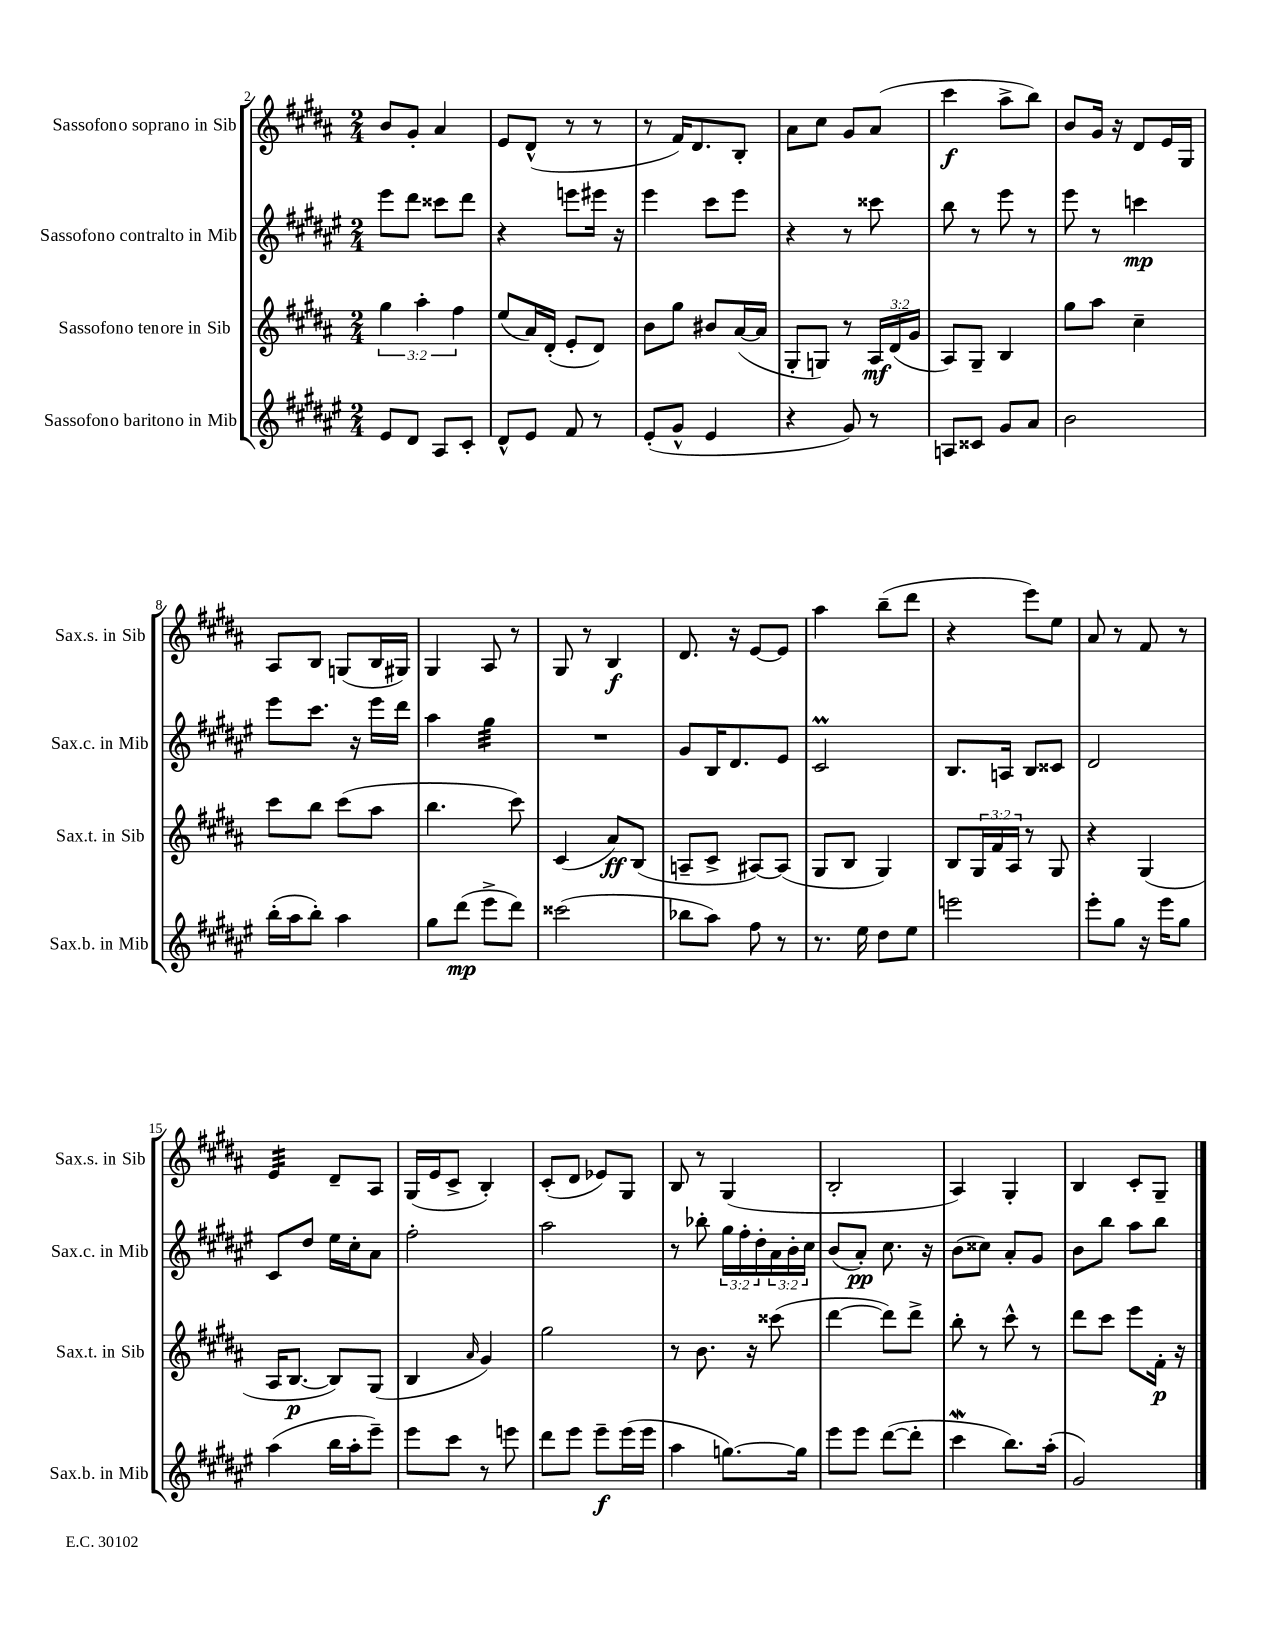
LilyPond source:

<<
\new StaffGroup <<
\new Staff = "s0" \with { instrumentName = "Sassofono soprano in Sib" shortInstrumentName = "Sax.s. in Sib" } {
    \clef treble \key b \major \numericTimeSignature \time 2/4
    b'8 gis'8-. ais'4 |
    e'8 dis'8-^( r8 r8 |
    r8 fis'16) dis'8. b8-. |
    ais'8 cis''8 gis'8 ais'8( |
    cis'''4\f ais''8-> b''8) |
    b'8 gis'16 r16 dis'8 e'16 gis16 |
    ais8 b8 g8( b16 gis16) |
    gis4 ais8 r8 |
    gis8 r8 b4\f |
    dis'8. r16 e'8~ e'8 |
    ais''4 b''8--( dis'''8 |
    r4 e'''8) e''8 |
    ais'8 r8 fis'8 r8 |
    e'4:32 dis'8-- ais8 |
    gis16( e'16 cis'8-> b4-.) |
    cis'8-.( dis'8 ees'8) gis8 |
    b8 r8 gis4( |
    b2-. |
    ais4) gis4-. |
    b4 cis'8-. gis8-- \bar "|." |
}
\new Staff = "s1" \with { instrumentName = "Sassofono contralto in Mib" shortInstrumentName = "Sax.c. in Mib" } {
    \clef treble \key fis \major \numericTimeSignature \time 2/4 \override Staff.TupletNumber.text = #tuplet-number::calc-fraction-text
    eis'''8 dis'''8 cisis'''8 dis'''8 |
    r4 e'''8 eis'''16 r16 |
    eis'''4 cis'''8 eis'''8 |
    r4 r8 cisis'''8 |
    b''8 r8 eis'''8 r8 |
    eis'''8 r8 c'''4\mp |
    eis'''8 cis'''8. r16 eis'''16 dis'''16 |
    ais''4 gis''4:32 |
    R2 |
    gis'8 b16 dis'8. eis'8 |
    cis'2\prall |
    b8. a16 b8 cisis'8 |
    dis'2 |
    cis'8 dis''8 eis''16 cis''16-. ais'8 |
    fis''2-. |
    ais''2 |
    r8 bes''8-. \tuplet 3/2 { gis''16 fis''16-. dis''16-. } \tuplet 3/2 { ais'16 b'16-. cis''16 } |
    b'8( ais'8-.\pp) cis''8. r16 |
    b'8( cisis''8) ais'8-. gis'8 |
    b'8 b''8 ais''8 b''8 \bar "|." |
}
\new Staff = "s2" \with { instrumentName = "Sassofono tenore in Sib" shortInstrumentName = "Sax.t. in Sib" } {
    \clef treble \key b \major \numericTimeSignature \time 2/4 \override Staff.TupletNumber.text = #tuplet-number::calc-fraction-text
    \tuplet 3/2 { gis''4 ais''4-. fis''4 } |
    e''8( ais'16) dis'16-.( e'8-. dis'8) |
    b'8 gis''8 bis'8 ais'16~( ais'16 |
    gis8-. g8) r8 \tuplet 3/2 { ais16\mf dis'16( gis'16 } |
    ais8) gis8-- b4 |
    gis''8 ais''8 cis''4-- |
    cis'''8 b''8 cis'''8( ais''8 |
    b''4. cis'''8) |
    cis'4( ais'8\ff) b8( |
    a8-- cis'8-> ais8~) ais8( |
    gis8 b8 gis4) |
    b8 \tuplet 3/2 { gis16 fis'16 ais16 } r8 gis8 |
    r4 gis4( |
    ais16 b8.~\p b8) gis8( |
    b4 \grace { ais'16 } gis'4) |
    gis''2 |
    r8 b'8. r16 cisis'''8( |
    dis'''4~ dis'''8) dis'''8-> |
    b''8-. r8 cis'''8-^ r8 |
    dis'''8 cis'''8 e'''8 fis'16-.\p r16 \bar "|." |
}
\new Staff = "s3" \with { instrumentName = "Sassofono baritono in Mib" shortInstrumentName = "Sax.b. in Mib" } {
    \clef treble \key fis \major \numericTimeSignature \time 2/4
    eis'8 dis'8 ais8 cis'8-. |
    dis'8-^ eis'8 fis'8 r8 |
    eis'8-.( gis'8-^ eis'4 |
    r4 gis'8) r8 |
    a8 cisis'8 gis'8 ais'8 |
    b'2 |
    b''16-.( ais''16 b''8-.) ais''4 |
    gis''8 dis'''8\mp( eis'''8-> dis'''8) |
    cisis'''2( |
    bes''8 ais''8) fis''8 r8 |
    r8. eis''16 dis''8 eis''8 |
    e'''2 |
    eis'''8-. gis''8 r16 eis'''16 gis''8 |
    ais''4( b''16 ais''16-. eis'''8--) |
    eis'''8 cis'''8 r8 e'''8 |
    dis'''8 eis'''8 eis'''8--\f eis'''16( eis'''16 |
    ais''4 g''8.~) g''16 |
    eis'''8 eis'''8 dis'''8~( dis'''8-. |
    cis'''4\mordent b''8.) ais''16-.( |
    gis'2) \bar "|." |
}
>>
>>
\layout { \context { \Score currentBarNumber = #2 } }
